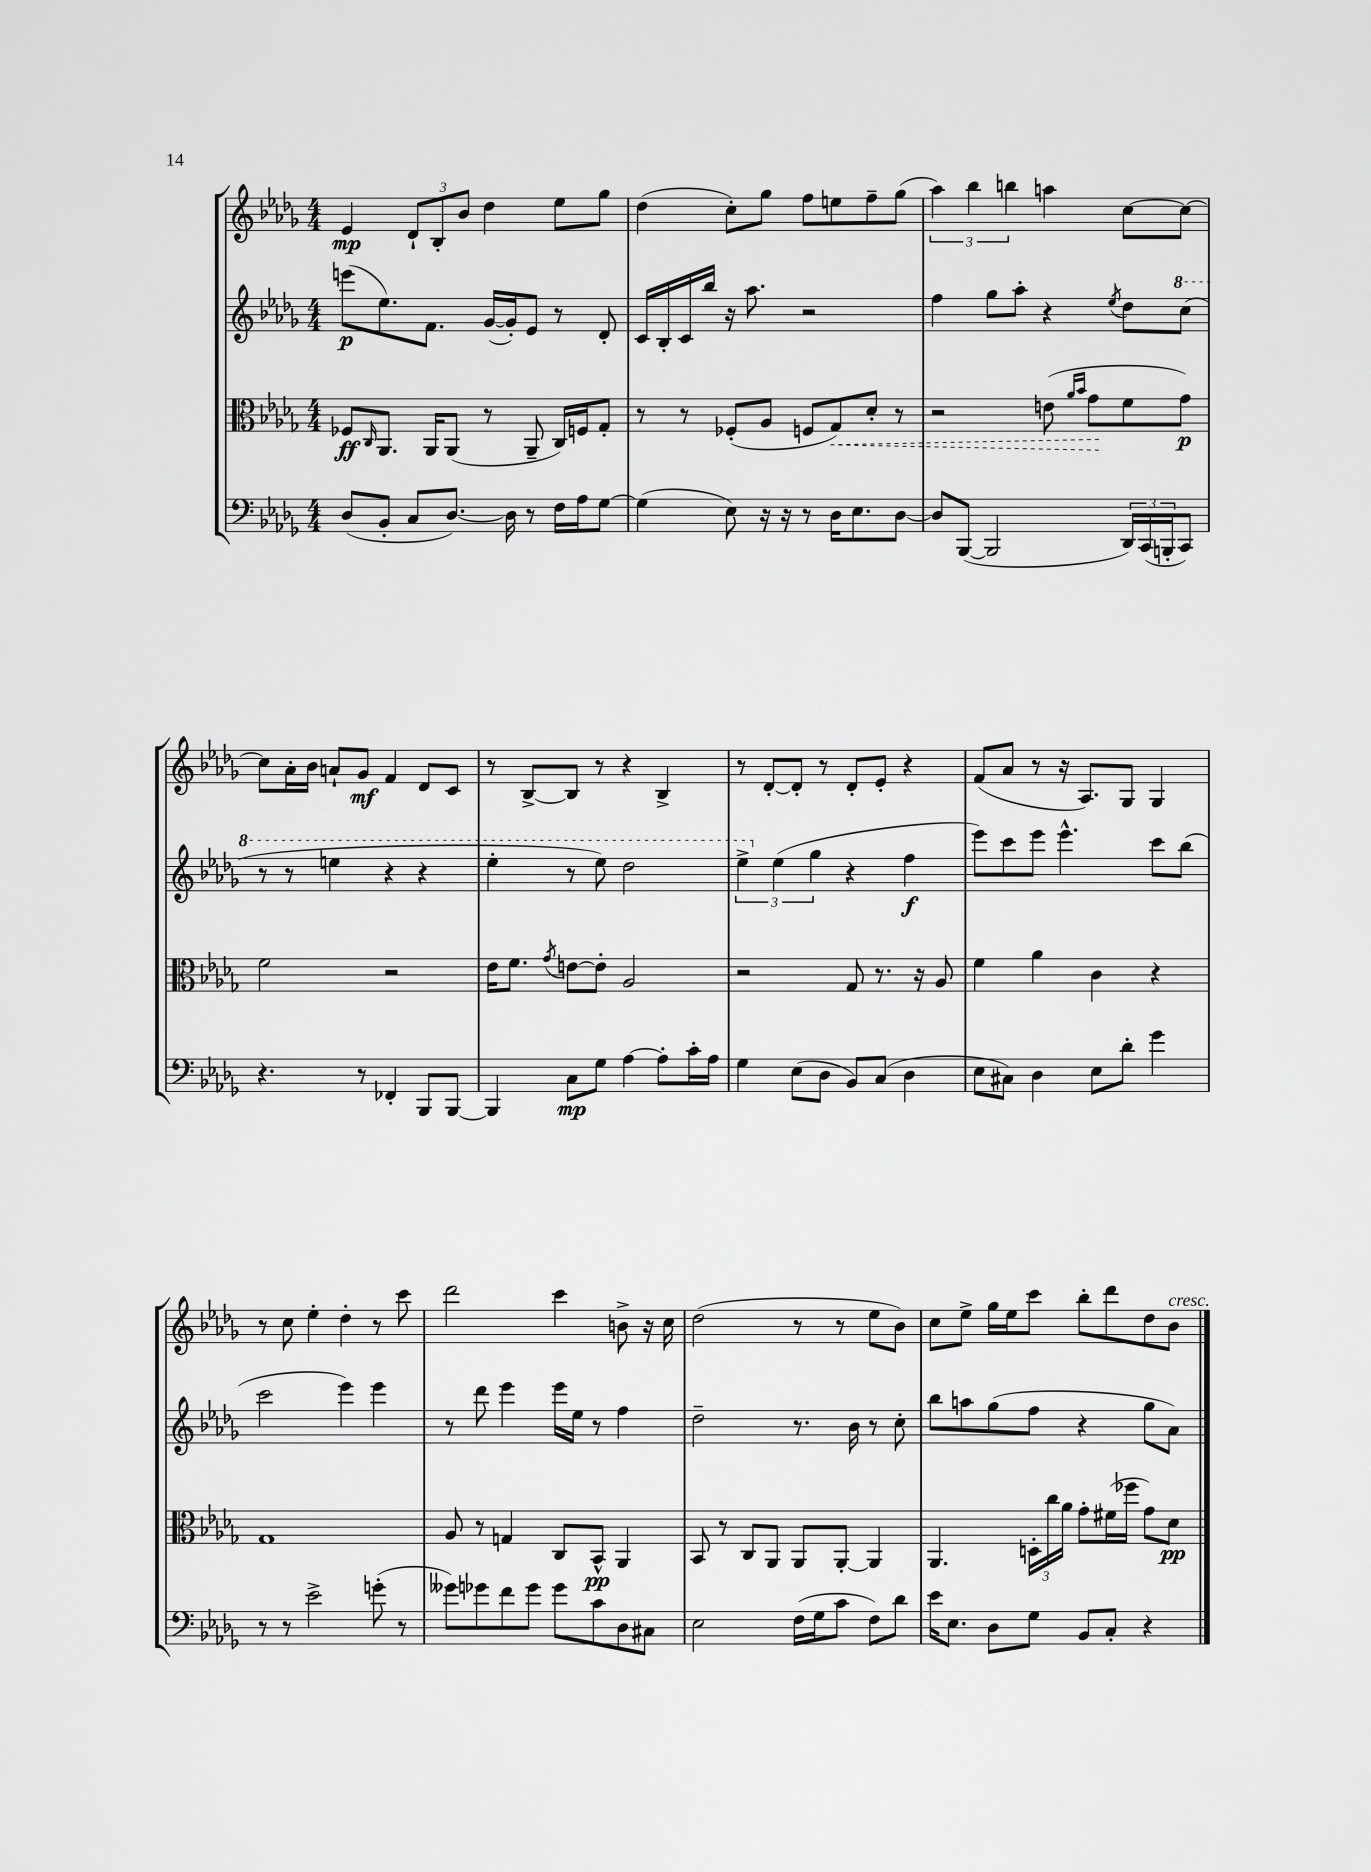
<<
\new StaffGroup <<
\new Staff = "s0" {
    \clef treble \key des \major \numericTimeSignature \time 4/4
    ees'4\mp \tuplet 3/2 { des'8-! bes8-. bes'8 } des''4 ees''8 ges''8 |
    des''4( c''8-.) ges''8 f''8 e''8 f''8-- ges''8( |
    \tuplet 3/2 { aes''4) bes''4 b''4 } a''4 c''8~ c''8~ |
    c''8 aes'16-. bes'16 a'8-! ges'8\mf f'4 des'8 c'8 |
    r8 bes8~-> bes8 r8 r4 bes4-> |
    r8 des'8~-. des'8-. r8 des'8-. ees'8-. r4 |
    f'8( aes'8 r8 r16 aes8.) ges8 ges4 |
    r8 c''8 ees''4-. des''4-. r8 c'''8 |
    des'''2 c'''4 b'8-> r16 c''16 |
    des''2( r8 r8 ees''8 bes'8) |
    c''8 ees''8-> ges''16 ees''16 c'''8 bes''8-. des'''8 des''8 bes'8^\markup { \italic "cresc." } \bar "|." |
}
\new Staff = "s1" {
    \clef treble \key des \major \numericTimeSignature \time 4/4
    e'''8\p( ees''8.) f'8. ges'16~( ges'16-.) ees'8 r8 des'8-. |
    c'16 bes16-. c'16 bes''16 r16 aes''8. r2 |
    f''4 ges''8 aes''8-. r4 \acciaccatura { ees''8 } des''8 \ottava #1 c'''8( |
    r8 r8 e'''4 r4 r4 |
    ees'''4-. r8 ees'''8) des'''2 |
    \tuplet 3/2 { ees'''4-> \ottava #0 ees''4( ges''4 } r4 f''4\f |
    ees'''8) c'''8 ees'''8 ees'''4.-^ c'''8 bes''8( |
    c'''2 ees'''4) ees'''4 |
    r8 des'''8 ees'''4 ees'''16 ees''16 r8 f''4 |
    des''2-- r8. bes'16 r8 c''8-. |
    bes''8 a''8 ges''8( f''8 r4 ges''8 aes'8) \bar "|." |
}
\new Staff = "s2" {
    \clef alto \key des \major \numericTimeSignature \time 4/4
    fes8\ff \grace { c16 } aes,8. aes,16 aes,8( r8 aes,8-- c16) f16 ges8-. |
    r8 r8 fes8-.( aes8 f8 \once \override Hairpin.style = #'dashed-line ges8\<) des'8-. r8 |
    r2 e'8( \grace { aes'16 bes'16 } ges'8\! f'8 ges'8\p) |
    f'2 r2 |
    ees'16 f'8. \acciaccatura { ges'8 } e'8~ e'8-. aes2 |
    r2 ges8 r8. r16 aes8 |
    f'4 aes'4 c'4 r4 |
    ges1 |
    aes8 r8 g4 c8 bes,8-^\pp aes,4 |
    bes,8 r8 c8 aes,8 aes,8 aes,8~-. aes,4 |
    aes,4. \tuplet 3/2 { d16-. c''16 aes'16 } ges'8-. fis'16( fes''16 ges'8) des'8\pp \bar "|." |
}
\new Staff = "s3" {
    \clef bass \key des \major \numericTimeSignature \time 4/4
    des8( bes,8-. c8 des8.~) des16 r8 f16 aes16 ges8~ |
    ges4( ees8) r16 r16 r8 des16 ees8. des8~ |
    des8 bes,,8~( bes,,2 \tuplet 3/2 { des,16) c,16( b,,16-. } c,8) |
    r4. r8 fes,4-. bes,,8 bes,,8~ |
    bes,,4 c8\mp ges8 aes4~ aes8-. c'16-. aes16 |
    ges4 ees8( des8 bes,8) c8( des4 |
    ees8 cis8) des4 ees8 des'8-. ges'4 |
    r8 r8 ees'2-> g'8-.( r8 |
    geses'8) ges'8 f'8 ges'8 ges'8 c'8 des8 cis8 |
    ees2 f16( ges16 c'8 f8) des'8 |
    ees'16 ees8. des8 ges8 bes,8 c8-. r4 \bar "|." |
}
>>
>>
\layout { \context { \Score \remove "Bar_number_engraver" } }
